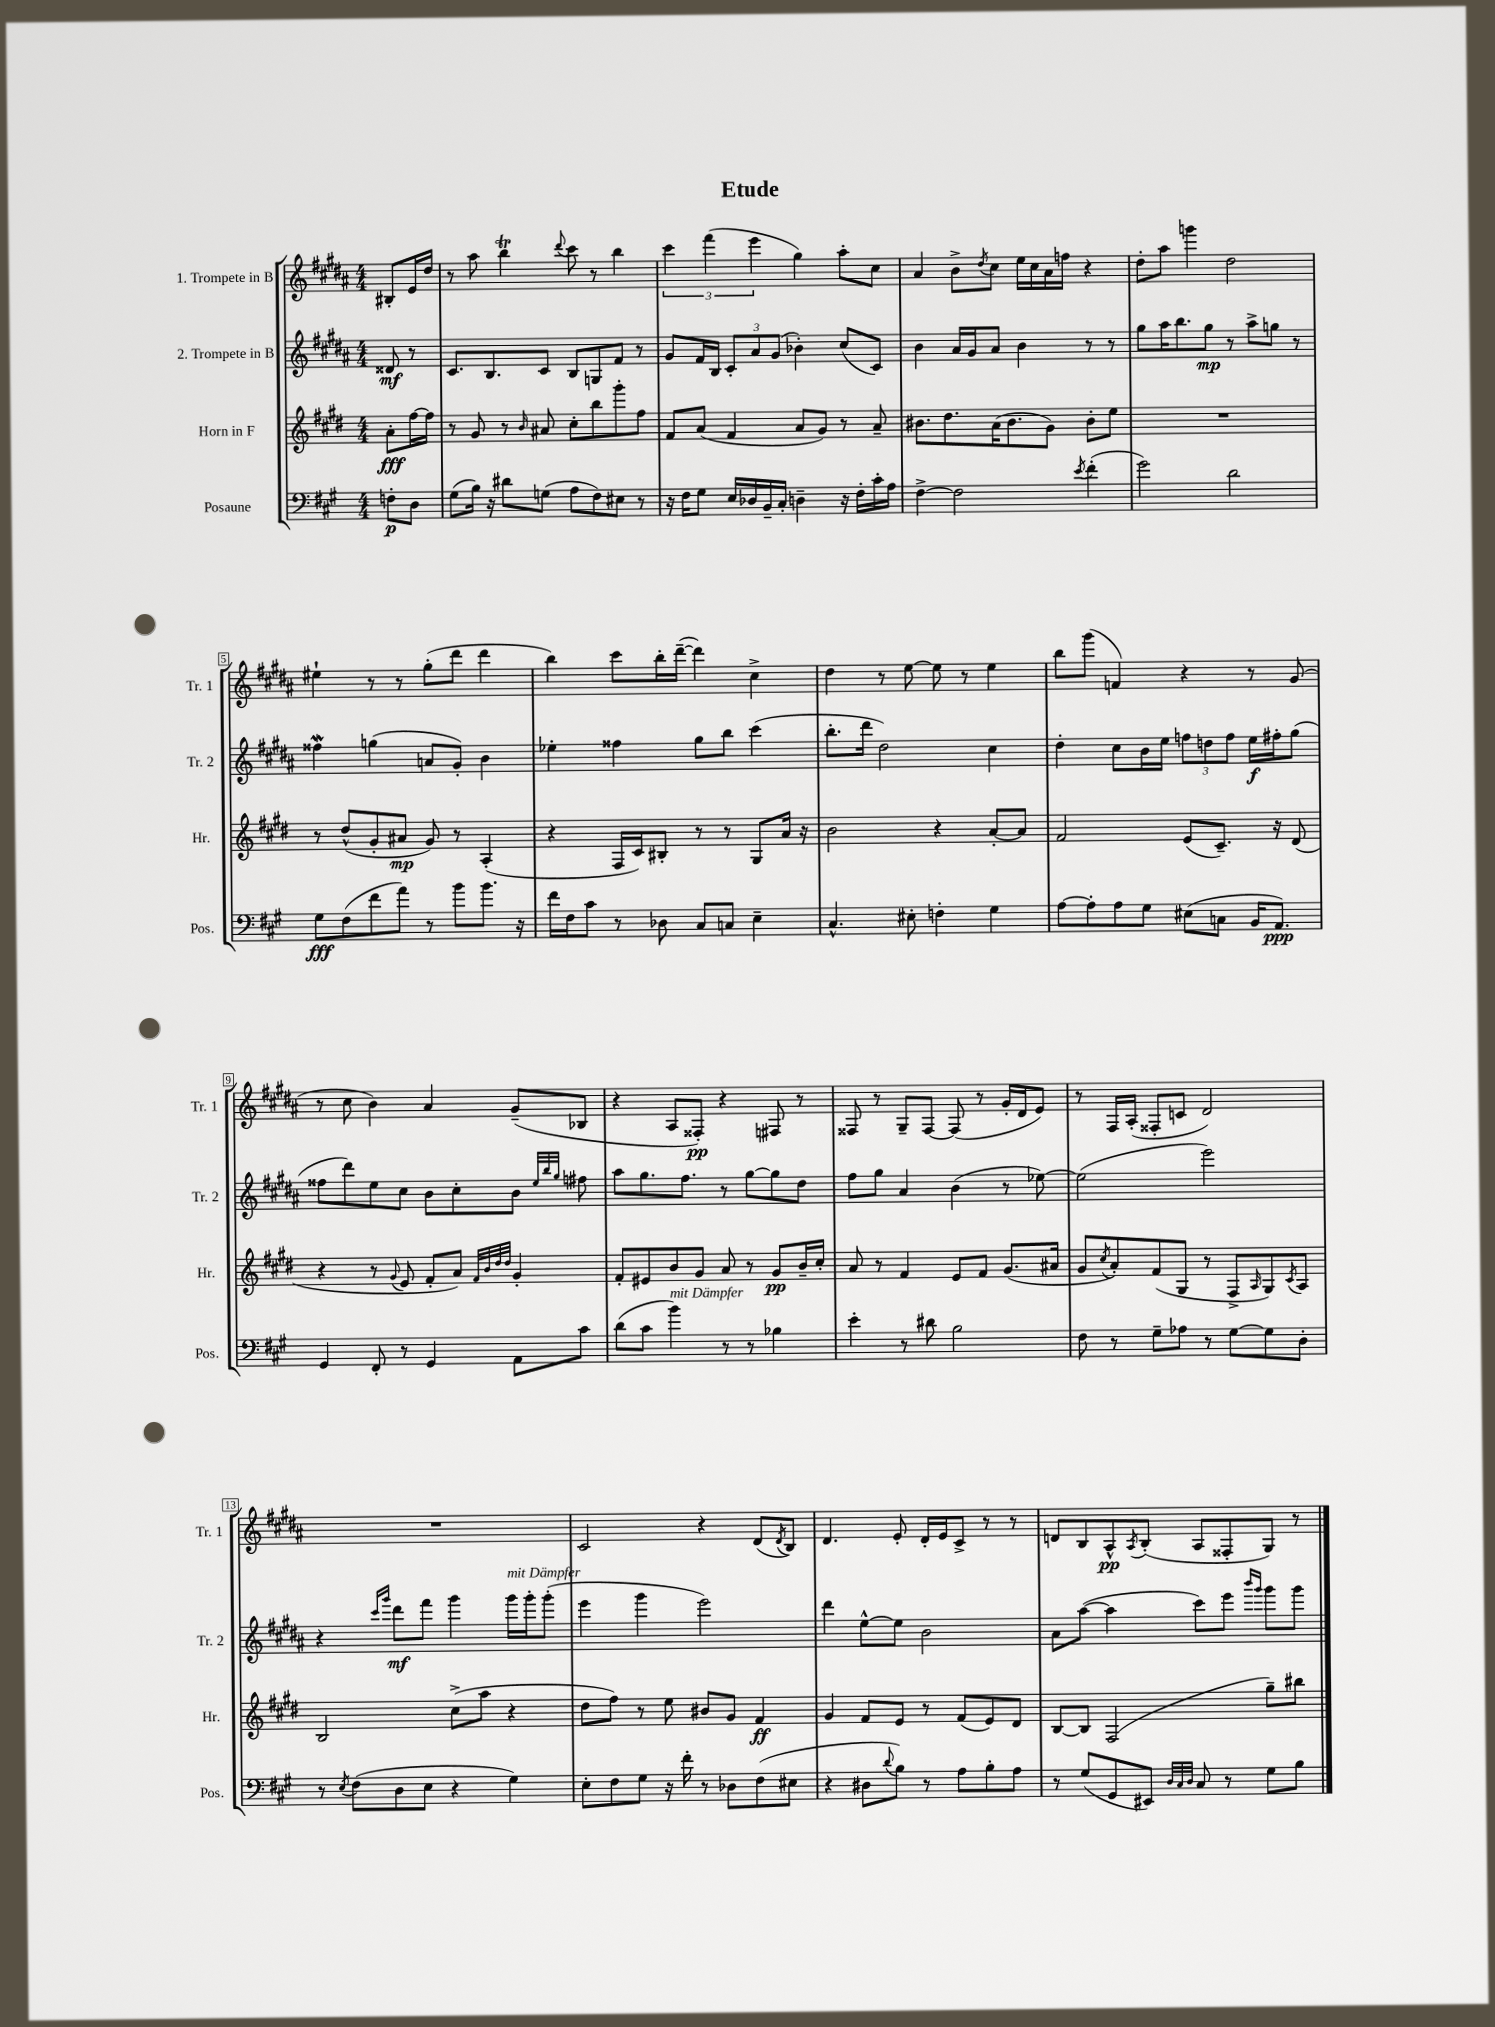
\header { title = "Etude" }
<<
\new StaffGroup <<
\new Staff = "s0" \with { instrumentName = "1. Trompete in B" shortInstrumentName = "Tr. 1" } {
    \clef treble \key b \major \numericTimeSignature \time 4/4 \partial 4
    bis8-. e'16 dis''16 |
    r8 ais''8 b''4\trill \appoggiatura { dis'''8 } cis'''8 r8 b''4 |
    \tuplet 3/2 { cis'''4 fis'''4( e'''4 } gis''4) ais''8-. cis''8 |
    ais'4 b'8-> \acciaccatura { dis''8 } cis''8 e''16 cis''16 ais'16 f''16 r4 |
    dis''8-. ais''8 g'''4 dis''2 |
    eis''4-! r8 r8 gis''8-.( dis'''8 dis'''4 |
    b''4) cis'''8 b''16-. dis'''16~--( dis'''4) cis''4-> |
    dis''4 r8 e''8~ e''8 r8 e''4 |
    b''8 gis'''8( f'4) r4 r8 gis'8( |
    r8 cis''8 b'4) ais'4 gis'8--( bes8 |
    r4 ais8 fisis8-.\pp) r4 fis8 r8 |
    fisis8 r8 gis8-- fisis8~ fisis8( r8 gis'16-. dis'16 e'8) |
    r8 fis16 ais16-.( fisis8-. c'8 dis'2) |
    R1 |
    cis'2 r4 dis'8( \acciaccatura { dis'8 } b8) |
    dis'4. e'8-. dis'16-. e'16 cis'8-> r8 r8 |
    d'8 b8 ais8-^\pp \acciaccatura { ais8 } b8-.( ais8 fisis8-. gis8) r8 \bar "|." |
}
\new Staff = "s1" \with { instrumentName = "2. Trompete in B" shortInstrumentName = "Tr. 2" } {
    \clef treble \key b \major \numericTimeSignature \time 4/4 \partial 4
    disis'8\mf r8 |
    cis'8. b8. cis'8 b8 g8 fis'8 r8 |
    gis'8 fis'16 b16 \tuplet 3/2 { cis'8-. ais'8 gis'8( } bes'4-.) cis''8( cis'8) |
    b'4 ais'16 gis'16 ais'8 b'4 r8 r8 |
    gis''8 ais''16 b''8. gis''8\mp r8 ais''8-> g''8 r8 |
    fisis''4\mordent g''4( a'8 gis'8-.) b'4 |
    ees''4-. fisis''4 gis''8 b''8 cis'''4( |
    b''8.-. dis'''16 dis''2) cis''4 |
    dis''4-. cis''8 b'16 e''16 \tuplet 3/2 { f''8 d''8 f''8 } e''16\f fis''16-. gis''8( |
    fisis''8 dis'''8) e''8 cis''8 b'8 cis''8-. b'8 \grace { e''32 b''32 gis''32 } fis''8 |
    ais''8 gis''8. fis''8. r8 gis''8~ gis''8 dis''8 |
    fis''8 gis''8 ais'4 b'4( r8 ees''8~) |
    ees''2( e'''2) |
    r4 \grace { cis'''16 gis'''16 } dis'''8\mf fis'''8 gis'''4 gis'''16^\markup { \italic "mit Dämpfer" } gis'''16-. gis'''8-.( |
    e'''4 gis'''4 e'''2) |
    dis'''4 e''8~-^ e''8 b'2 |
    ais'8 ais''8~( ais''4 cis'''8) e'''8 \grace { b'''16 gis'''16 } gis'''8 gis'''8 \bar "|." |
}
\new Staff = "s2" \with { instrumentName = "Horn in F" shortInstrumentName = "Hr." } {
    \clef treble \key e \major \numericTimeSignature \time 4/4 \partial 4
    a'8-.\fff fis''16~ fis''16 |
    r8 gis'8 r8 \grace { b'16 } ais'8 cis''8-. b''8 gis'''8-. fis''8 |
    fis'8 a'8( fis'4 a'8 gis'8) r8 a'8-- |
    bis'8. dis''8. a'16( bis'8. gis'8) bis'8-. e''8 |
    R1 |
    r8 dis''8-^( gis'8-. ais'8\mp gis'8) r8 a4-.( |
    r4 fis16 cis'16) bis8-. r8 r8 gis8 a'16 r16 |
    b'2 r4 a'8~-. a'8 |
    fis'2 e'8( cis'8.--) r16 dis'8( |
    r4 r8 \appoggiatura { gis'8 } e'8 fis'8-. a'8) \grace { fis'32 b'32 dis''32 dis''32 } gis'4-. |
    fis'8-. eis'8 b'8 gis'8 a'8 r8 gis'8\pp b'16-- cis''16-. |
    a'8 r8 fis'4 e'8 fis'8 gis'8.( ais'16 |
    gis'8 \acciaccatura { cis''8 } a'8-.) fis'8( gis8 r8 fis8-> \grace { a16 } gis8) \acciaccatura { cis'8 } a8 |
    b2 cis''8->( a''8 r4 |
    dis''8 fis''8) r8 e''8 bis'8 gis'8 fis'4\ff |
    gis'4 fis'8 e'8 r8 fis'8( e'8) dis'8 |
    b8~ b8 fis2( gis''8--) bis''8 \bar "|." |
}
\new Staff = "s3" \with { instrumentName = "Posaune" shortInstrumentName = "Pos." } {
    \clef bass \key a \major \numericTimeSignature \time 4/4 \partial 4
    f8-.\p d8 |
    gis8( b16) r16 dis'8 g8( a8 fis8) eis8 r8 |
    r16 fis16 gis8 e16 des16 b,16-- cis16-. d4-- r16 fis16-. cis'16-. a16 |
    fis4~-> fis2 \acciaccatura { e'8 } fis'4-.( |
    gis'2) d'2 |
    gis8\fff fis8( fis'8 a'8) r8 b'8 b'8. r16 |
    fis'16 fis16 cis'8 r8 des8 cis8 c8 e4-- |
    cis4.-^ eis8-. f4-. gis4 |
    a8~ a8-. a8 gis8 eis8( c8 b,16 a,8.\ppp) |
    gis,4 fis,8-. r8 gis,4 a,8 cis'8 |
    d'8( cis'8 b'4^\markup { \italic "mit Dämpfer" }) r8 r8 bes4 |
    e'4-. r8 dis'8 b2 |
    fis8 r8 gis8-- aes8 r8 gis8~ gis8 d8-. |
    r8 \acciaccatura { e8 } fis8( d8 e8 r4 gis4) |
    e8-. fis8 gis8 r16 fis'16-. r8 des8 fis8( eis8 |
    r4 dis8 \appoggiatura { d'8 } b8) r8 a8 b8-. a8 |
    r8 gis8( gis,8 eis,8) \grace { d32 cis32 d32 } cis8 r8 gis8 b8 \bar "|." |
}
>>
>>
\layout { \context { \Score \override BarNumber.stencil = #(make-stencil-boxer 0.1 0.3 ly:text-interface::print) } }
